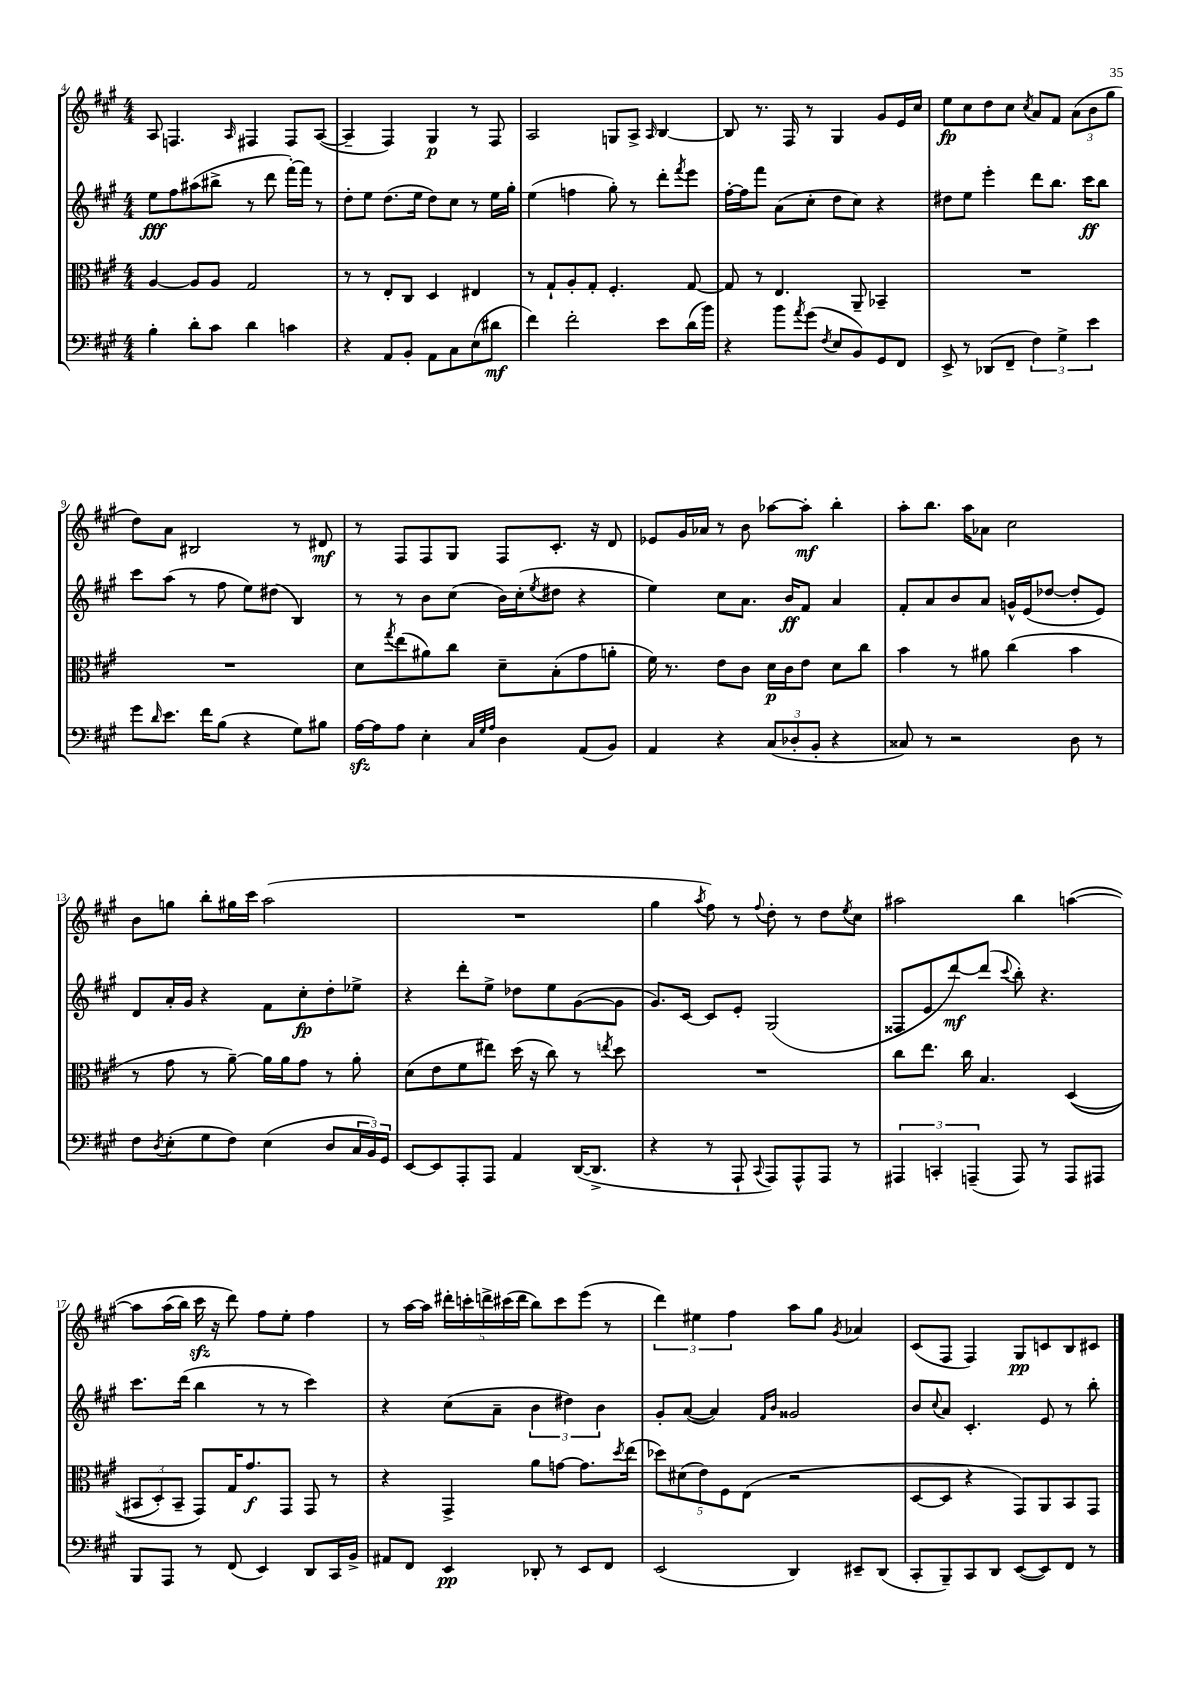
<<
\new StaffGroup <<
\new Staff = "s0" {
    \clef treble \key a \major \numericTimeSignature \time 4/4
    a8 f4. \grace { a16 } fis4 fis8 a8~( |
    a4-- fis4) gis4\p r8 fis8 |
    a2 g8 a8-> \grace { a16 } b4~ |
    b8 r8. fis16 r8 gis4 gis'8 e'16 cis''16 |
    e''8\fp cis''8 d''8 cis''8 \acciaccatura { cis''8 } a'8 fis'8 \tuplet 3/2 { a'8( b'8 gis''8 } |
    d''8) a'8 bis2 r8 dis'8\mf |
    r8 fis8 fis8 gis8 fis8 cis'8.-. r16 d'8 |
    ees'8 gis'16 aes'16 r8 b'8 aes''8~ aes''8-.\mf b''4-. |
    a''8-. b''8. a''16 aes'8 cis''2 |
    b'8 g''8 b''8-. gis''16 cis'''16 a''2( |
    R1 |
    gis''4 \acciaccatura { a''8 } fis''8) r8 \appoggiatura { fis''8 } d''8-. r8 d''8 \acciaccatura { e''8 } cis''8 |
    ais''2 b''4 a''4~\( |
    a''8 a''16( b''16) cis'''16\sfz r16 d'''8\) fis''8 e''8-. fis''4 |
    r8 a''16~ a''16 \tuplet 5/4 { dis'''16-. c'''16-. d'''16-> cis'''16( d'''16 } b''8) cis'''8 e'''8( r8 |
    \tuplet 3/2 { d'''4) eis''4 fis''4 } a''8 gis''8 \acciaccatura { gis'8 } aes'4 |
    cis'8( fis8 fis4) gis8\pp c'8 b8 cis'8 \bar "|." |
}
\new Staff = "s1" {
    \clef treble \key a \major \numericTimeSignature \time 4/4
    e''8\fff fis''8 ais''8( bis''8-> r8 d'''8 fis'''16~-.) fis'''16 r8 |
    d''8-. e''8 d''8.( e''16 d''8) cis''8 r8 e''16 gis''16-. |
    e''4( f''4 gis''8-.) r8 d'''8-. \acciaccatura { fis'''8 } e'''8 |
    fis''16~-. fis''16 fis'''8 a'8( cis''8-. d''8 cis''8) r4 |
    dis''8 e''8 e'''4-. d'''8 b''8. cis'''16\ff b''8 |
    cis'''8 a''8( r8 fis''8 e''8) dis''8( b4) |
    r8 r8 b'8 cis''8( b'16) cis''16-.( \acciaccatura { e''8 } dis''8 r4 |
    e''4) cis''8 a'8. b'16\ff fis'8 a'4 |
    fis'8-. a'8 b'8 a'8 g'16-^ e'16( des''8~ des''8-. e'8) |
    d'8 a'16-. gis'16 r4 fis'8 cis''8-.\fp d''8-. ees''8-> |
    r4 d'''8-. e''8-> des''8 e''8 gis'8~( gis'8 |
    gis'8.) cis'16~ cis'8 e'8-. gis2( |
    fisis8 e'8 d'''8~\mf) d'''8( \appoggiatura { cis'''8 } b''8-.) r4. |
    cis'''8. d'''16( b''4 r8 r8 cis'''4) |
    r4 cis''8( a'8-- \tuplet 3/2 { b'4 dis''4) b'4 } |
    gis'8-. a'8~( a'4) \grace { fis'16 b'16 } gisis'2 |
    b'8 \appoggiatura { cis''8 } a'8 cis'4.-. e'8 r8 b''8-. \bar "|." |
}
\new Staff = "s2" {
    \clef alto \key a \major \numericTimeSignature \time 4/4
    a4~ a8 a8 gis2 |
    r8 r8 e8-. cis8 d4 eis4 |
    r8 gis8-! a8-. gis8-. fis4.-. gis8~ |
    gis8 r8 e4. a,8-- bes,4-- |
    R1 |
    R1 |
    d'8 \acciaccatura { gis''8 } e''8( ais'8) cis''8 d'8-- b8-.( gis'8 a'8-. |
    fis'16) r8. e'8 cis'8 d'16\p cis'16 e'8 d'8 cis''8 |
    b'4 r8 ais'8 cis''4( b'4 |
    r8 gis'8 r8 a'8~--) a'16 a'16 gis'8 r8 a'8-. |
    d'8( e'8 fis'8 eis''8) d''16( r16 cis''8) r8 \acciaccatura { e''8 } d''8 |
    R1 |
    cis''8 e''8. cis''16 b4. d4(\( |
    \tuplet 3/2 { bis,8 d8-.) bis,8-- } gis,8\) gis16 gis'8.\f gis,8 gis,8 r8 |
    r4 gis,4-> a'8 g'8~ g'8. \acciaccatura { d''8 } e''16( |
    \tuplet 5/4 { des''8) dis'8( e'8) fis8 e8( } r2 |
    d8~ d8 r4 gis,8) a,8 b,8 gis,8 \bar "|." |
}
\new Staff = "s3" {
    \clef bass \key a \major \numericTimeSignature \time 4/4
    b4-. d'8-. cis'8 d'4 c'4 |
    r4 a,8 b,8-. a,8 cis8 e8( dis'8\mf |
    fis'4) fis'2-. e'8 d'16( b'16) |
    r4 b'8 \acciaccatura { a'8 } gis'8( \acciaccatura { fis8 } e8 b,8) gis,8 fis,8 |
    e,8-> r8 des,8( fis,8-- \tuplet 3/2 { fis4) gis4-> e'4 } |
    gis'8 \grace { d'16 } e'8. fis'16 b8( r4 gis8) bis8 |
    a16~\sfz a16 a8 e4-. \grace { cis32 gis32 a32 } d4 a,8( b,8) |
    a,4 r4 \tuplet 3/2 { cis8( des8-. b,8-. } r4 |
    cisis8) r8 r2 d8 r8 |
    fis8 \acciaccatura { d8 } e8-.( gis8 fis8) e4( d8 \tuplet 3/2 { cis16 b,16) gis,16 } |
    e,8~ e,8 a,,8-. a,,8 a,4 d,16~( d,8.-> |
    r4 r8 a,,8-! \appoggiatura { cis,8 } a,,8) a,,8-^ a,,8 r8 |
    \tuplet 3/2 { ais,,4 c,4-. a,,4--( } a,,8) r8 a,,8 ais,,8 |
    b,,8 a,,8 r8 fis,8( e,4) d,8 cis,16 b,16-> |
    ais,8 fis,8 e,4\pp des,8-. r8 e,8 fis,8 |
    e,2( d,4) eis,8-- d,8( |
    cis,8-. b,,8--) cis,8 d,8 e,8~( e,8) fis,8 r8 \bar "|." |
}
>>
>>
\layout { \context { \Score currentBarNumber = #4 } }
